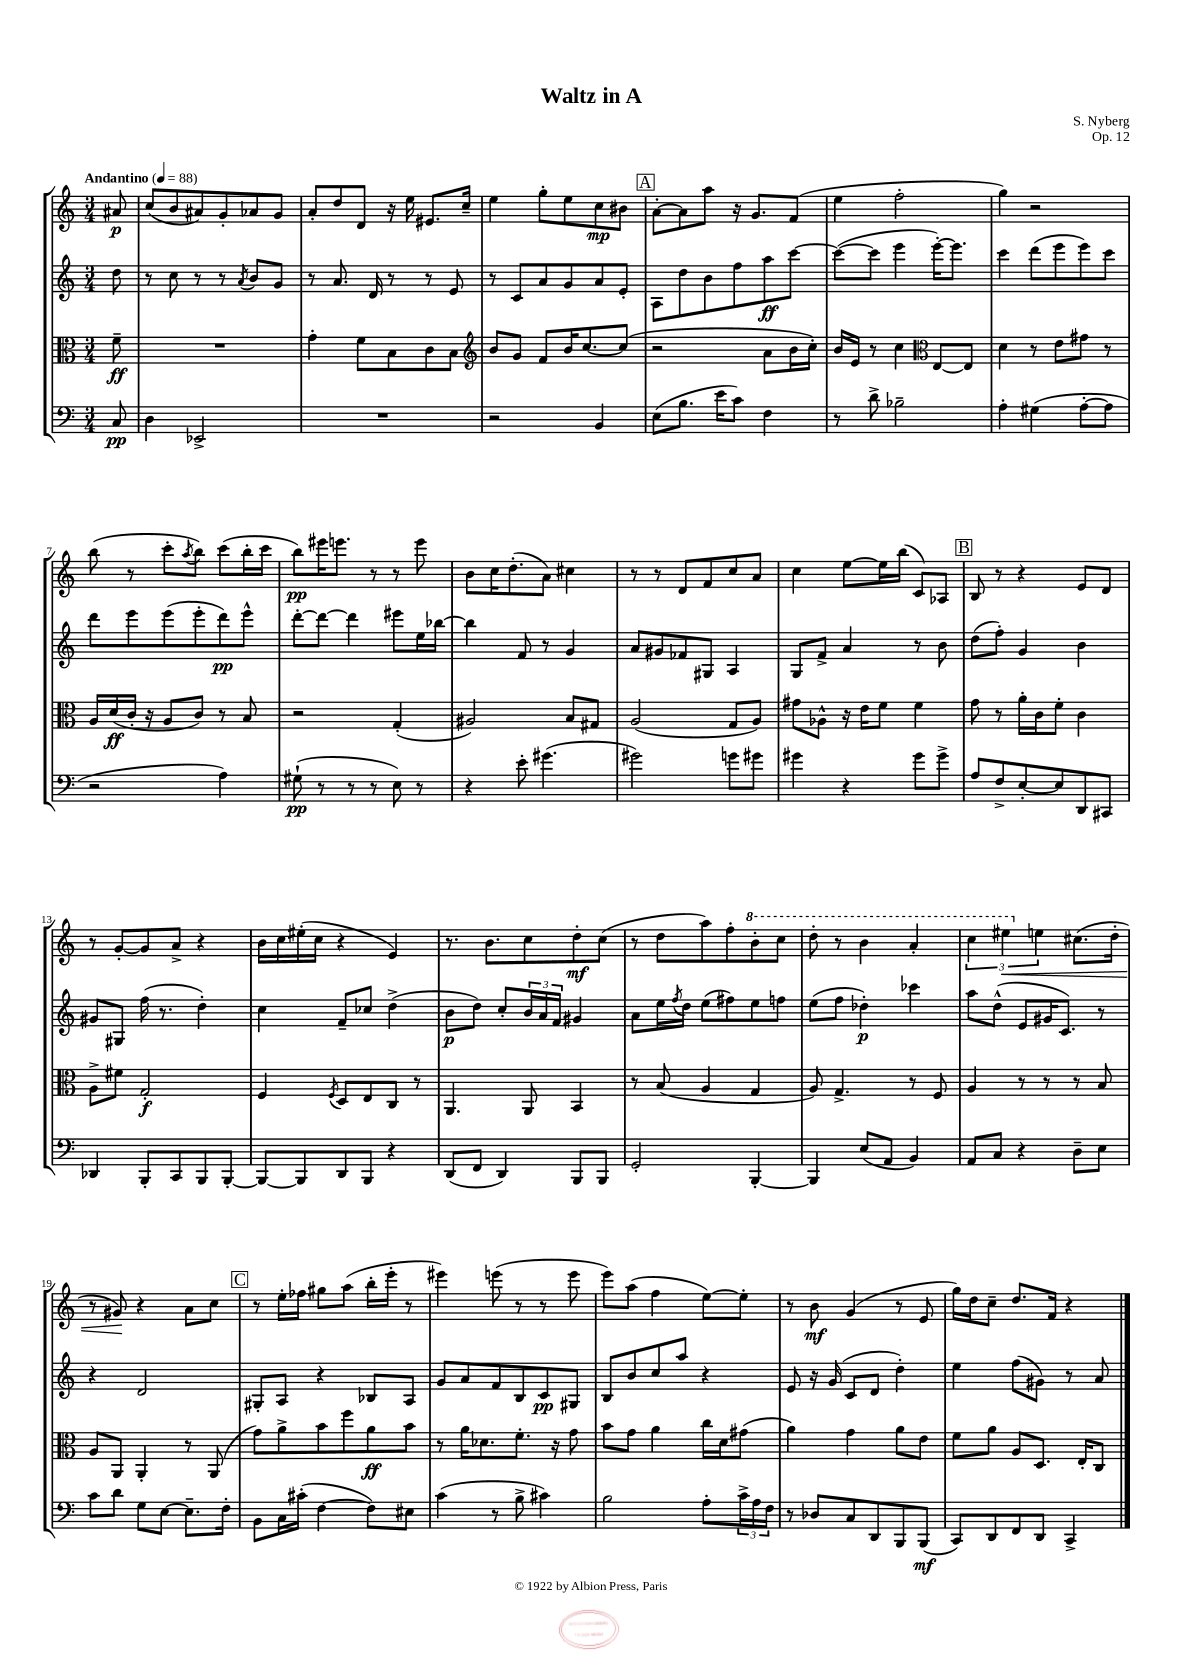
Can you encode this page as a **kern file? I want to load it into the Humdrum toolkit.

**kern	**dynam	**kern	**dynam	**kern	**dynam	**kern	**dynam
*part4	*part4	*part3	*part3	*part2	*part2	*part1	*part1
*staff4	*staff4	*staff3	*staff3	*staff2	*staff2	*staff1	*staff1
*clefF4	*	*clefC3	*	*clefG2	*	*clefG2	*
*k[]	*	*k[]	*	*k[]	*	*k[]	*
*M3/4	*	*M3/4	*	*M3/4	*	*M3/4	*
*MM88	*	*MM88	*	*MM88	*	*MM88	*
=	=	=	=	=	=	=	=
!	!	!	!	!	!	!LO:TX:a:B:t=Andantino	!
8C/	pp	8f~\	ff	8dd\	.	8a#X/	p
=1	=1	=1	=1	=1	=1	=1	=1
4D\	.	2.r	.	8r	.	(8cc/L	.
.	.	.	.	8cc\	.	8b/	.
2EE-X^/	.	.	.	8r	.	8a#X/)	.
.	.	.	.	8r	.	8g'/	.
.	.	.	.	8qa/	.	.	.
.	.	.	.	8b/L	.	8a-X/	.
.	.	.	.	8g/J	.	8g/J	.
=2	=2	=2	=2	=2	=2	=2	=2
2.r	.	4g'\	.	8r	.	8a'/L	.
.	.	.	.	8.a/	.	8dd/	.
.	.	8f\L	.	.	.	8d/J	.
.	.	.	.	16d/	.	.	.
.	.	8B\	.	8r	.	16r	.
.	.	.	.	.	.	16ee\	.
.	.	8c\	.	8r	.	8.e#X/L	.
.	.	8B\J	.	8e/	.	.	.
.	.	.	.	.	.	16cc~/Jk	.
=3	=3	=3	=3	=3	=3	=3	=3
*	*	*clefG2	*	*	*	*	*
2r	.	8b/L	.	8r	.	4ee\	.
.	.	8g/J	.	8c/L	.	.	.
.	.	8f/L	.	8a/	.	8gg'\L	.
.	.	16b/K	.	8g/	.	8ee\	.
.	.	[8.cc/	.	.	.	.	.
4BB/	.	.	.	8a/	.	8cc\	mp
.	.	(8cc/J]	.	8e'/J	.	8b#X\J	.
!!LO:REH:place=s1:t=A
=4	=4	=4	=4	=4	=4	=4	=4
(8E\L	.	2r	.	8A\L	.	[8a'\L	.
8.B\J	.	.	.	8dd\	.	8a\]	.
.	.	.	.	8b\	.	8aa\J	.
16e\KL	.	.	.	.	.	.	.
8c\J)	.	.	.	8ff\	.	16r	.
.	.	.	.	.	.	8.g/L	.
4F\	.	8a\L	.	8aa\	ff	.	.
.	.	16b\L	.	[8ccc\J	.	(8f/J	.
.	.	16cc'\JJ)	.	.	.	.	.
=5	=5	=5	=5	=5	=5	=5	=5
8r	.	16b/LL	.	(8ccc\L_	.	4ee\	.
.	.	16e/JJ	.	.	.	.	.
8d^\	.	8r	.	8ccc\J]	.	.	.
2B-X~\	.	4cc\	.	4eee\	.	2ff'\	.
*	*	*clefC3	*	*	*	*	*
.	.	[8E/L	.	[16eee'\KL)	.	.	.
.	.	.	.	8.eee\J]	.	.	.
.	.	8E/J]	.	.	.	.	.
=6	=6	=6	=6	=6	=6	=6	=6
4A'\	.	4d\	.	4ccc\	.	4gg\)	.
(4G#X\	.	8r	.	(8ddd\L	.	2r	.
.	.	8e\L	.	8eee\	.	.	.
[8A'\L	.	8g#X\J	.	8eee\)	.	.	.
8A\J]	.	8r	.	8ccc\J	.	.	.
!!LO:LB:g=z
=7	=7	=7	=7	=7	=7	=7	=7
2r	.	16A/LL	.	8ddd\L	.	(8bb\	.
.	.	(16d/	ff	.	.	.	.
.	.	16c'/JJ	.	8eee\	.	8r	.
.	.	16r	.	.	.	.	.
.	.	8A/L	.	(8eee\	.	8ccc'\L	.
.	.	.	.	.	.	8qaa/	.
.	.	8c/J)	.	8eee'\	.	8bb\J)	.
4A\)	.	8r	.	8ddd\)	pp	(8ccc\L	.
.	.	8B/	.	8eee^^\J	.	16bb'\L	.
.	.	.	.	.	.	16ccc\JJ	.
=8	=8	=8	=8	=8	=8	=8	=8
(8G#X`\	pp	2r	.	[8ddd'\L	.	8bb\L)	pp
8r	.	.	.	8ddd\J_	.	16eee#X\K	.
.	.	.	.	.	.	8.eeen\J	.
8r	.	.	.	4ddd\]	.	.	.
8r	.	.	.	.	.	8r	.
8E\)	.	(4G'/	.	8eee#X\L	.	8r	.
8r	.	.	.	16ee\L	.	8eee\	.
.	.	.	.	[16bb-X\JJ	.	.	.
=9	=9	=9	=9	=9	=9	=9	=9
4r	.	2A#X/)	.	4bb-\]	.	8b\L	.
.	.	.	.	.	.	16cc\K	.
.	.	.	.	.	.	(8.dd'\	.
8e'\	.	.	.	8f/	.	.	.
(4.g#X\	.	.	.	8r	.	8a\J)	.
.	.	8B/L	.	4g/	.	4cc#X\	.
.	.	8G#X/J	.	.	.	.	.
=10	=10	=10	=10	=10	=10	=10	=10
2g#X\)	.	(2A/	.	8a/L	.	8r	.
.	.	.	.	8g#X/	.	8r	.
.	.	.	.	8f-X/	.	8d/L	.
.	.	.	.	8G#X/J	.	8f/	.
8gn\L	.	8G/L	.	4A/	.	8cc/	.
8g#X\J	.	8A/J)	.	.	.	8a/J	.
=11	=11	=11	=11	=11	=11	=11	=11
4g#X\	.	8g#X\L	.	8G/L	.	4cc\	.
.	.	8A-X^^\J	.	8f^/J	.	.	.
4r	.	16r	.	4a/	.	[8ee\L	.
.	.	16e\KL	.	.	.	.	.
.	.	8f\J	.	.	.	16ee\L]	.
.	.	.	.	.	.	(16bb\JJ	.
8g#\L	.	4f\	.	8r	.	8c/L)	.
8g#^\J	.	.	.	8b\	.	8A-X/J	.
!!LO:REH:place=s1:t=B
=12	=12	=12	=12	=12	=12	=12	=12
8A/L	.	8g\	.	(8dd\L	.	8B/	.
8F^/	.	8r	.	8ff'\J)	.	8r	.
[8E'/	.	16a'\LL	.	4g/	.	4r	.
.	.	16c\J	.	.	.	.	.
8E/]	.	8f'\J	.	.	.	.	.
8DD/	.	4c\	.	4b\	.	8e/L	.
8CC#X/J	.	.	.	.	.	8d/J	.
!!LO:LB:g=z
=13	=13	=13	=13	=13	=13	=13	=13
4DD-X/	.	8A^\L	.	8g#X/L	.	8r	.
.	.	8f#X\J	.	8G#X/J	.	[8g'/L	.
8BBB'/L	.	2G'/	f	(16ff\	.	8g/]	.
.	.	.	.	8.r	.	.	.
8CC/	.	.	.	.	.	8a^/J	.
8BBB/	.	.	.	4dd'\)	.	4r	.
[8BBB'/J	.	.	.	.	.	.	.
=14	=14	=14	=14	=14	=14	=14	=14
8BBB/L_	.	4F/	.	4cc\	.	16b\LL	.
.	.	.	.	.	.	16cc\	.
8BBB/]	.	.	.	.	.	(16ee#X'\	.
.	.	.	.	.	.	16cc\JJ	.
.	.	8qF/	.	.	.	.	.
8DD/	.	8D/L	.	8f~/L	.	4r	.
8BBB/J	.	8E/	.	8cc-X/J	.	.	.
4r	.	8C/J	.	(4dd^\	.	4e/)	.
.	.	8r	.	.	.	.	.
=15	=15	=15	=15	=15	=15	=15	=15
(8DD/L	.	4.AA/	.	8b\L	p	8.r	.
8FF/J	.	.	.	8dd\J)	.	.	.
.	.	.	.	.	.	8.b\L	.
4DD/)	.	.	.	8cc'/L	.	.	.
.	.	8AA/	.	24b/L	.	8cc\	.
.	.	.	.	24a/	.	.	.
.	.	.	.	24f/JJ	.	.	.
8BBB/L	.	4BB/	.	4g#X/	.	8dd'\	mf
8BBB/J	.	.	.	.	.	(8cc\J	.
=16	=16	=16	=16	=16	=16	=16	=16
2GG'/	.	8r	.	8a\L	.	8r	.
.	.	(8B/	.	16ee\L	.	8dd\L	.
.	.	.	.	8qff/	.	.	.
.	.	.	.	16dd\JJ	.	.	.
.	.	4A/	.	(8ee\L	.	8aa\)	.
.	.	.	.	8ff#X\)	.	8ff'\	.
*	*	*	*	*	*	*8va	*
[4BBB'/	.	4G/	.	8ee\	.	8bb'\	.
.	.	.	.	8ffn\J	.	8ccc\J	.
=17	=17	=17	=17	=17	=17	=17	=17
4BBB/]	.	8A/)	.	(8ee\L	.	8ddd'\	.
.	.	4.G^/	.	8ff\J	.	8r	.
(8E/L	.	.	.	4dd-X'\)	p	4bb\	.
8AA/J	.	.	.	.	.	.	.
4BB/)	.	8r	.	4ccc-X\	.	4aa'/	.
.	.	8F/	.	.	.	.	.
=18	=18	=18	=18	=18	=18	=18	=18
8AA/L	.	4A/	.	8aa\L	.	6ccc\	.
8C/J	.	.	.	(8dd^^\J	.	.	.
!	!	!	!	!	!	!	!LO:HP:b
.	.	.	.	.	.	6eee#X\	<
4r	.	8r	.	8e/L	.	.	.
*	*	*	*	*	*	*X8va	*
.	.	.	.	.	.	6een\	.
.	.	8r	.	16g#X/K	.	.	.
.	.	.	.	8.c/J)	.	.	.
8D~\L	.	8r	.	.	.	(8.cc#X\L	.
8E\J	.	8B/	.	8r	.	.	.
.	.	.	.	.	.	16dd'\Jk	.
!!LO:LB:g=z
=19	=19	=19	=19	=19	=19	=19	=19
8c\L	.	8A/L	.	4r	.	8r	.
8d\J	.	8AA/J	.	.	.	8g#X/)	.
8G\L	.	4AA'/	.	2d/	.	4r	[
[8E\J	.	.	.	.	.	.	.
8.E~\L]	.	8r	.	.	.	8a\L	.
.	.	(8AA/	.	.	.	8cc\J	.
16F'\Jk	.	.	.	.	.	.	.
!!LO:REH:place=s1:t=C
=20	=20	=20	=20	=20	=20	=20	=20
8BB\L	.	8g\L)	.	8G#X'/L	.	8r	.
16C\L	.	8a^\	.	8A/J	.	16ee'\LL	.
(16c#X'\JJ	.	.	.	.	.	16ff-X\JJ	.
[4F\	.	8b\	.	4r	.	8gg#X\L	.
.	.	8ff\	.	.	.	(8aa\J	.
8F\L])	.	8a\	ff	8B-X/L	.	16bb'\LL	.
.	.	.	.	.	.	16eee'\JJ	.
8E#X\J	.	8b\J	.	8A/J	.	8r	.
=21	=21	=21	=21	=21	=21	=21	=21
(4c\	.	8r	.	8g/L	.	4eee#X\)	.
.	.	16a\KL	.	8a/	.	.	.
.	.	8.d-X\	.	.	.	.	.
8r	.	.	.	8f/	.	(8eeen\	.
8B^\	.	8.f'\J	.	8B/	.	8r	.
4c#X\)	.	.	.	8c/	pp	8r	.
.	.	16r	.	.	.	.	.
.	.	8g\	.	8G#X/J	.	8eee\	.
=22	=22	=22	=22	=22	=22	=22	=22
2B\	.	8b\L	.	8B/L	.	8eee\L)	.
.	.	8g\J	.	8b/	.	(8aa\J	.
.	.	4a\	.	8cc/	.	4ff\	.
.	.	.	.	8aa/J	.	.	.
8A'\L	.	16cc\LL	.	4r	.	[8ee\L)	.
.	.	16d\J	.	.	.	.	.
24c^\L	.	(8g#X\J	.	.	.	8ee'\J]	.
24A\	.	.	.	.	.	.	.
24F\JJ	.	.	.	.	.	.	.
=23	=23	=23	=23	=23	=23	=23	=23
8r	.	4a\)	.	8e/	.	8r	.
8D-X/L	.	.	.	16r	.	8b\	mf
.	.	.	.	(16g/	.	.	.
8C/	.	4g\	.	8c/L	.	(4g/	.
8DD/	.	.	.	8d/J	.	.	.
8BBB/	.	8a\L	.	4dd'\)	.	8r	.
(8BBB/J	mf	8e\J	.	.	.	8e/	.
=24	=24	=24	=24	=24	=24	=24	=24
8CC/L)	.	8f\L	.	4ee\	.	16gg\LL)	.
.	.	.	.	.	.	16dd\J	.
8DD/	.	8a\J	.	.	.	8cc~\J	.
8FF/	.	8A/L	.	(8ff\L	.	8.dd/L	.
8DD/J	.	8.D/J	.	8g#X\J)	.	.	.
.	.	.	.	.	.	16f/Jk	.
4CC^/	.	.	.	8r	.	4r	.
.	.	16E'/KL	.	.	.	.	.
.	.	8C/J	.	8a/	.	.	.
==	==	==	==	==	==	==	==
*-	*-	*-	*-	*-	*-	*-	*-
